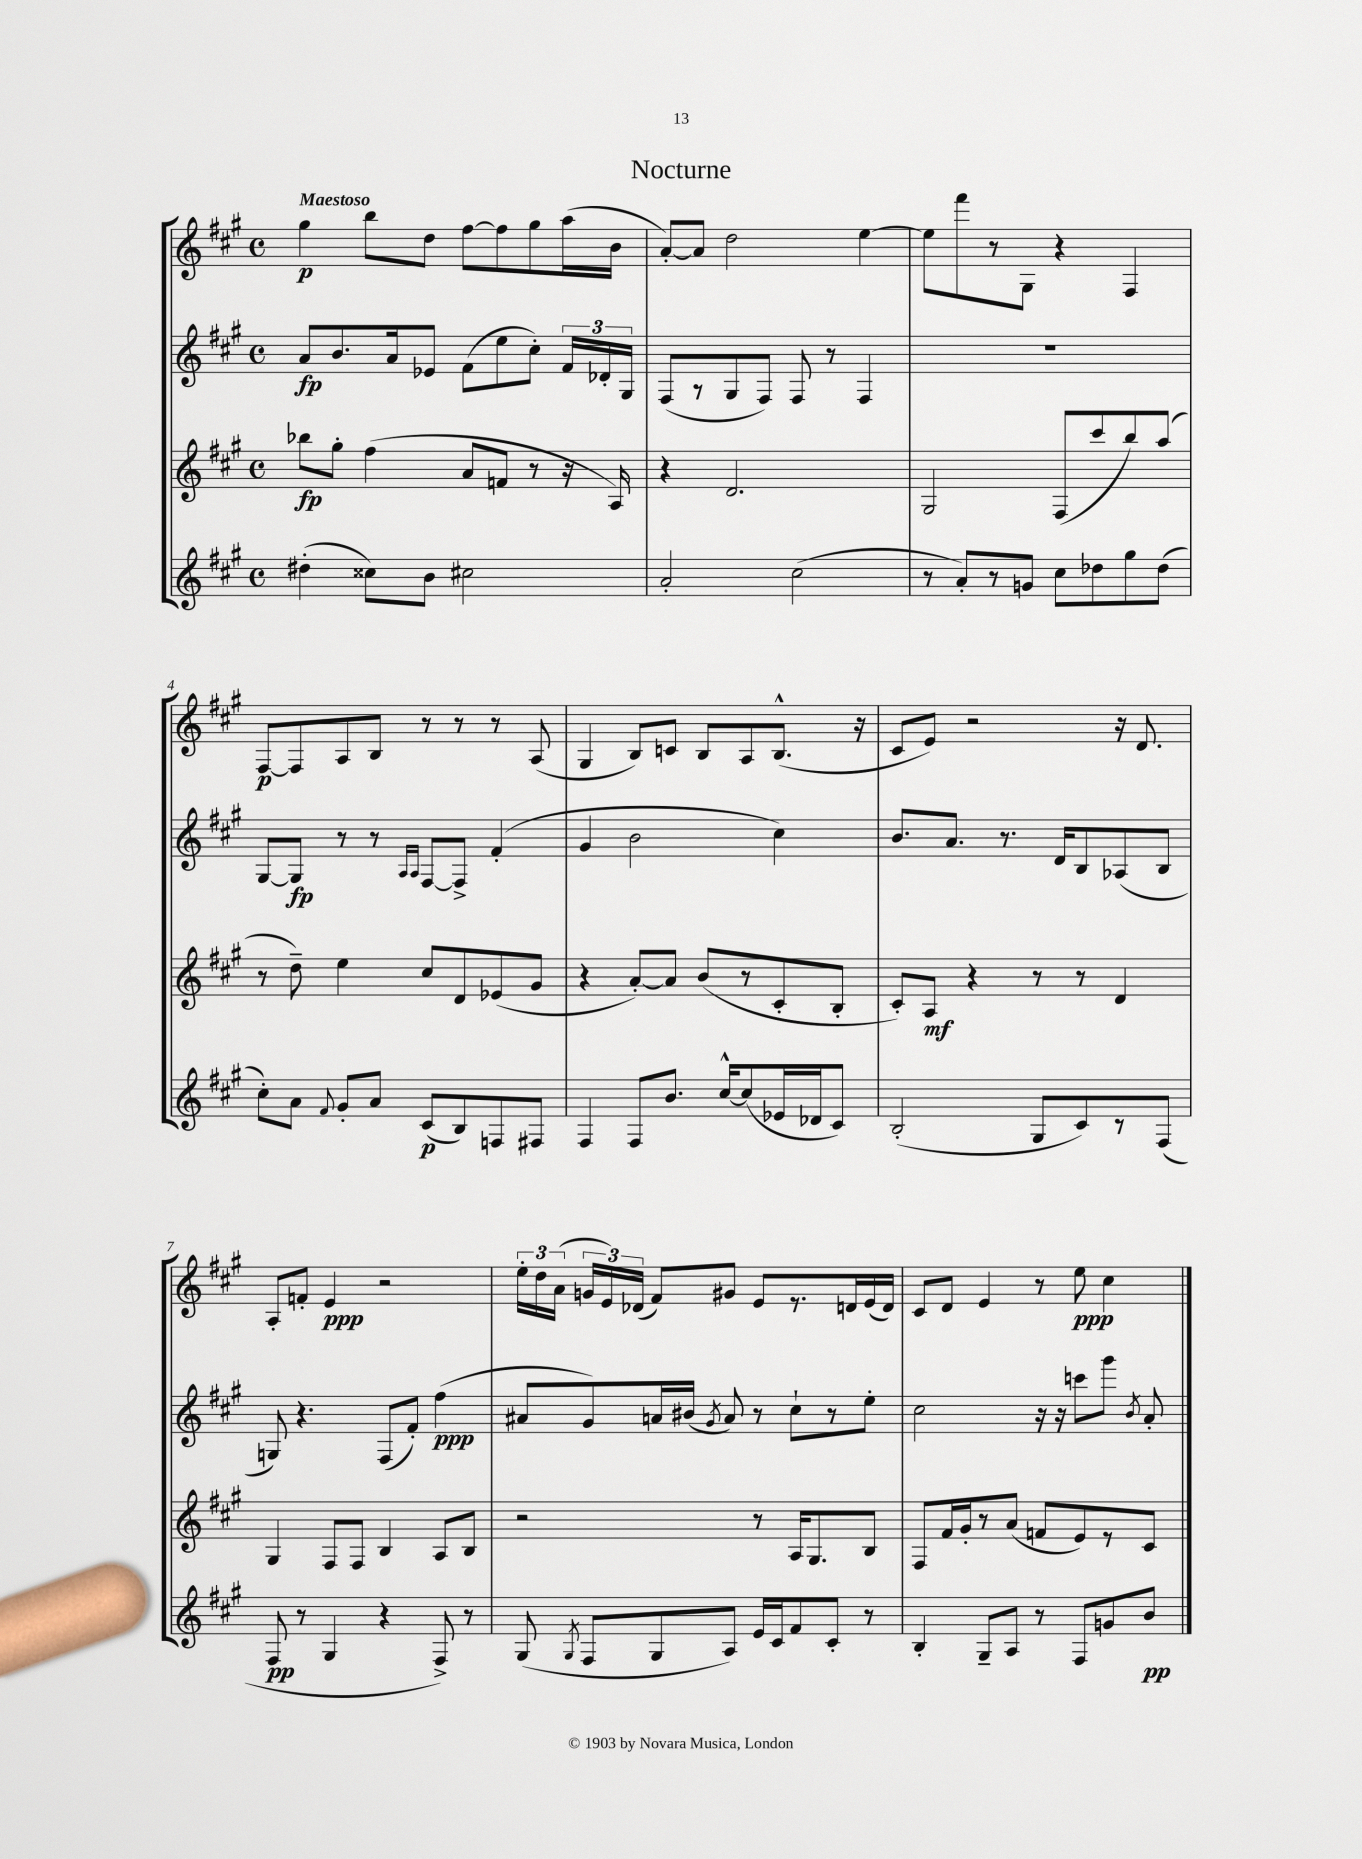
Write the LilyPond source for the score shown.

\header { title = "Nocturne" }
<<
\new StaffGroup <<
\new Staff = "s0" {
    \clef treble \key a \major \defaultTimeSignature \time 4/4 \tempo "Maestoso"
    \autoBeamOff gis''4\p b''8[ d''8] fis''8[~ fis''8 gis''8 a''16( b'16] |
    a'8[~-.) a'8] d''2 e''4~ |
    e''8[ fis'''8 r8 gis8] r4 fis4 |
    fis8[~\p fis8 a8 b8] r8 r8 r8 a8( |
    gis4 b8[) c'8] b8[ a8 b8.]-^( r16 |
    cis'8[ e'8]) r2 r16 d'8. |
    a8[-. f'8]-. e'4\ppp r2 |
    \tuplet 3/2 { e''16[-. d''16 a'16]( } \tuplet 3/2 { g'16[ e'16) des'16]( } fis'8[) gis'8] e'8[ r8. d'16 e'16( d'16]) |
    cis'8[ d'8] e'4 r8 e''8\ppp cis''4 \bar "|." |
}
\new Staff = "s1" {
    \clef treble \key a \major \defaultTimeSignature \time 4/4
    \autoBeamOff a'8[\fp b'8. a'16 ees'8] fis'8[( e''8 cis''8]-.) \tuplet 3/2 { fis'16[ des'16-. gis16] } |
    fis8[( r8 gis8 fis8]) fis8 r8 fis4 |
    R1 |
    gis8[~ gis8]\fp r8 r8 \grace { a16[ a16] } fis8[~ fis8]-> fis'4-.( |
    gis'4 b'2 cis''4) |
    b'8.[ a'8.] r8. d'16[ b8 aes8( b8] |
    g8) r4. fis8[( fis'8]-.) fis''4\ppp( |
    ais'8[ gis'8) a'16 bis'16]( \acciaccatura { gis'8 } a'8) r8 cis''8[-! r8 e''8]-. |
    cis''2 r16 r16 c'''8[ gis'''8] \acciaccatura { b'8 } a'8-. \bar "|." |
}
\new Staff = "s2" {
    \clef treble \key a \major \defaultTimeSignature \time 4/4
    \autoBeamOff bes''8[\fp gis''8]-. fis''4( a'8[ f'8] r8 r16 a16) |
    r4 d'2. |
    gis2 fis8[( cis'''8 b''8) a''8]( |
    r8 d''8--) e''4 cis''8[ d'8 ees'8( gis'8] |
    r4 a'8[~-.) a'8] b'8[( r8 cis'8-. b8]-. |
    cis'8[-.) a8]\mf r4 r8 r8 d'4 |
    gis4 fis8[ fis8] b4 a8[ b8] |
    r2 r8 a16[ gis8. b8] |
    fis8[ fis'16 gis'16-. r8 a'8]( f'8[ e'8) r8 cis'8] \bar "|." |
}
\new Staff = "s3" {
    \clef treble \key a \major \defaultTimeSignature \time 4/4
    \autoBeamOff dis''4-.( cisis''8[) b'8] cis''2 |
    a'2-. cis''2( |
    r8 a'8[-.) r8 g'8] cis''8[ des''8 gis''8 des''8]( |
    cis''8[-.) a'8] \appoggiatura { fis'8 } gis'8[-. a'8] cis'8[\p( b8) f8 fis8] |
    fis4 fis8[ b'8.] cis''16[~-^ cis''8( ees'16 des'16 cis'8]) |
    b2-.( gis8[ cis'8) r8 fis8]( |
    fis8\pp r8 gis4 r4 fis8->) r8 |
    gis8( \acciaccatura { gis8 } fis8[ gis8 a8]) e'16[ cis'16 fis'8 cis'8]-. r8 |
    b4-. gis8[-- a8] r8 fis8[ g'8 b'8]\pp \bar "|." |
}
>>
>>
